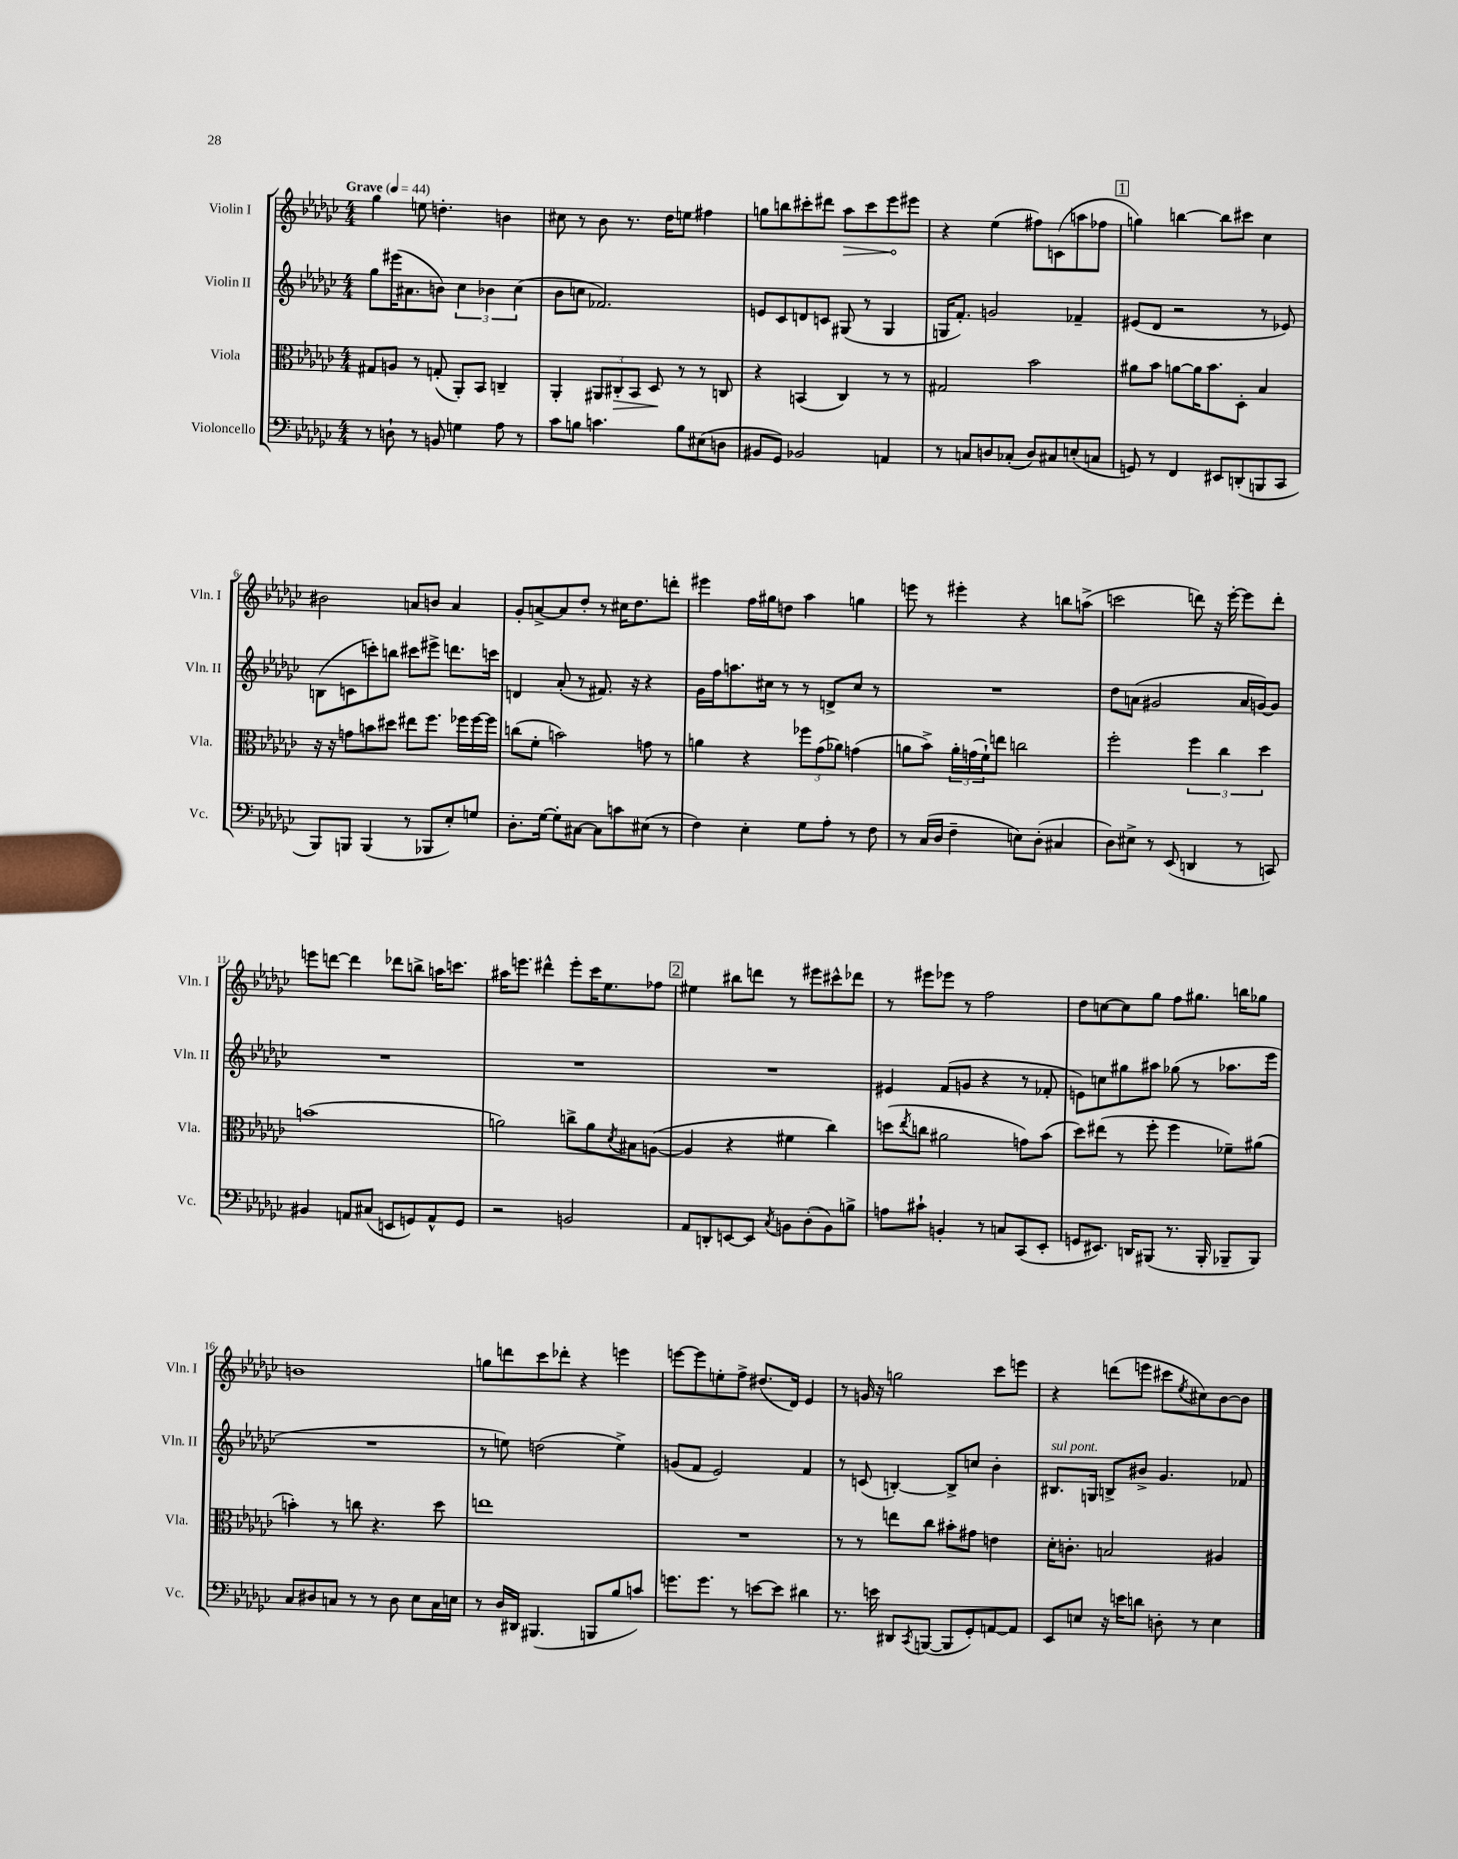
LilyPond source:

<<
\new StaffGroup <<
\new Staff = "s0" \with { instrumentName = "Violin I" shortInstrumentName = "Vln. I" } {
    \clef treble \key ges \major \numericTimeSignature \time 4/4 \tempo "Grave" 4 = 44
    ges''4 e''8 d''4.-. b'4 |
    cis''8 r8 bes'8 r8. des''16 e''8 fis''4 |
    g''8 b''8 cis'''8-. dis'''8 \once \override Hairpin.circled-tip = ##t aes''8\> cis'''8 ees'''8\! eis'''8 |
    r4 ees''4( fis''8) c'8( a''8 fes''8 |
    \mark \markup { \box "1" } g''4) b''4~ b''8 cis'''8 ces''4 |
    bis'2 a'8 b'8 a'4 |
    ges'8-. a'8~-> a'8 des''8-. r8 cis''16 des''8. d'''8-. |
    eis'''4 f''16 gis''16 d''8 aes''4 g''4 |
    e'''8 r8 eis'''4-. r4 b''8 a''8->( |
    c'''2 d'''8) r16 ees'''16~-. ees'''8 d'''8-. |
    e'''8 d'''8~ d'''4 des'''8 b''8-> a''16 c'''8. |
    ais''16 e'''8. dis'''4-^ e'''8-. ces'''16 ees''8. fes''8 |
    \mark \markup { \box "2" } eis''4 bis''8 d'''8 r8 eis'''8 cis'''8-^ des'''8 |
    r8 eis'''8 ees'''8 r8 f''2 |
    des''8 c''8~ c''8 ges''8 f''8 gis''8. b''16 ges''8 |
    b'1 |
    g''8 d'''8 ces'''8 des'''8-. r4 e'''4 |
    e'''8~ e'''8 e''8-. f''8-> dis''8.( des'16) ees'4 |
    r8 g'16 r16 g''2 ces'''8 e'''8 |
    r4 d'''8( e'''8 cis'''8 \acciaccatura { ees''8 } cis''8) bes'8~ bes'8 \bar "|." |
}
\new Staff = "s1" \with { instrumentName = "Violin II" shortInstrumentName = "Vln. II" } {
    \clef treble \key ges \major \numericTimeSignature \time 4/4
    ges''8 eis'''16( ais'8. b'8) \tuplet 3/2 { ces''4 bes'4 ces''4( } |
    bes'8 c''8 fes'2.) |
    e'8 ces'8 d'8 c'8 gis8( r8 gis4 |
    g16 f'8.-.) g'2 fes'4-- |
    \mark \markup { \box "1" } eis'8( des'8 r2 r8 ees'8) |
    b8( c'8 c'''8-.) b''8 cis'''8 eis'''8-> d'''8. c'''16 |
    d'4 aes'8-.( r8 fis'8.) r16 r4 |
    ges'16 f''16 a''8. cis''16 r8 r8 d'8-> cis''8 r8 |
    R1 |
    des''8 a'8( gis'2 a'16 g'16~) g'8 |
    R1 |
    R1 |
    \mark \markup { \box "2" } R1 |
    eis'4 f'8( g'8 r4 r8 fes'8-. |
    e'8) c''8 gis''8 ais''8 ges''8( r8 aes''8. ees'''16 |
    R1 |
    r8 e''8) d''2( e''4->) |
    g'8( f'8 ees'2) f'4 |
    r8 c'8( b4~-.) b8-> c''8 bes'4-. |
    bis8.^\markup { \italic "sul pont." } g16 b8-> bis'8-> ges'4. fes'8 \bar "|." |
}
\new Staff = "s2" \with { instrumentName = "Viola" shortInstrumentName = "Vla." } {
    \clef alto \key ges \major \numericTimeSignature \time 4/4
    gis8 a8 r8 g8-.( aes,8-.) bes,8 c4-- |
    aes,4-. \tuplet 3/2 { ais,8 cis8-.\> bes,8 } des8\! r8 r8 c8 |
    r4 b,4( ces4) r8 r8 |
    gis2 bes'2 |
    \mark \markup { \box "1" } ais'8 bes'8 a'8~ a'16 bes'8. des8-. bes4 |
    r16 r16 g'8 b'8 dis''8 eis''8 f''8. fes''16 fes''16~ fes''16 |
    c''8( f'8-. b'2) g'8 r8 |
    a'4 r4 \tuplet 3/2 { fes''8 ges'8( aes'8) } g'4( |
    a'8 bes'8->) \tuplet 3/2 { a'16-. g'16( f'16-!) } e''8 c''2 |
    f''2-. \tuplet 3/2 { f''4 ces''4 des''4 } |
    b'1( |
    a'2) c''8-> a'8 \acciaccatura { des'8 } bis8 a8~( |
    \mark \markup { \box "2" } a4 r4 fis'4 ces''4) |
    d''8( \acciaccatura { ees''8 } c''8 ais'2 g'8) bes'8( |
    des''8) eis''8( r8 f''8-. f''4 fes'8--) ais'8( |
    b'4-.) r8 c''8 r4. des''8 |
    e''1 |
    R1 |
    r8 r8 e''8 ces''8 bis'8-. gis'8 e'4 |
    des'16-. c'8.-. b2 ais4 \bar "|." |
}
\new Staff = "s3" \with { instrumentName = "Violoncello" shortInstrumentName = "Vc." } {
    \clef bass \key ges \major \numericTimeSignature \time 4/4
    r8 d8-! r8 b,8 g4 aes8 r8 |
    ces'8 b8 c'4. b8 eis8( d8 |
    bis,8 ges,8) bes,2 a,4 |
    r8 c8 d8 ces8-.( d8) cis8 e8-.( c8 |
    \mark \markup { \box "1" } g,8) r8 f,4 eis,8 d,8-.( b,,8 ces,8 |
    bes,,8) b,,8 b,,4( r8 bes,,8 ees8-.) g8 |
    des8.-. ges16~ ges8-. cis8~ cis8 c'8 eis8( r8 |
    f4) ees4-. ges8 aes8-. r8 f8 |
    r8 ces16( des16 f4-- e8) des8-.( cis4 |
    des8) eis8-> r8 ees,8( d,4 r8 c,8) |
    bis,4 a,8 cis8( e,8 g,8) a,8-^ g,8 |
    r2 b,2 |
    \mark \markup { \box "2" } aes,8 d,8-. e,8~ e,8 \acciaccatura { ces8 } b,8 des8-.( b,8) b8-> |
    a8 cis'8-! b,4-. r8 c8 ces,8( ees,8-. |
    g,8 eis,8.) d,16 bis,,8( r8. bis,,16-. bes,,8-- bes,,8) |
    ces8 dis8 c8 r8 r8 dis8 ees8 c16 e16 |
    r8 des16 dis,16 bis,,4.( b,,8 bes8 c'8) |
    g'8. g'8. r8 e'8~ e'8 dis'4 |
    r8. e'16 dis,8 \acciaccatura { ces,8 } b,,8~( b,,8 ges,8-.) a,8~ a,8 |
    ees,8 e8 r16 e'16 d'8 d8-. r8 e4 \bar "|." |
}
>>
>>
